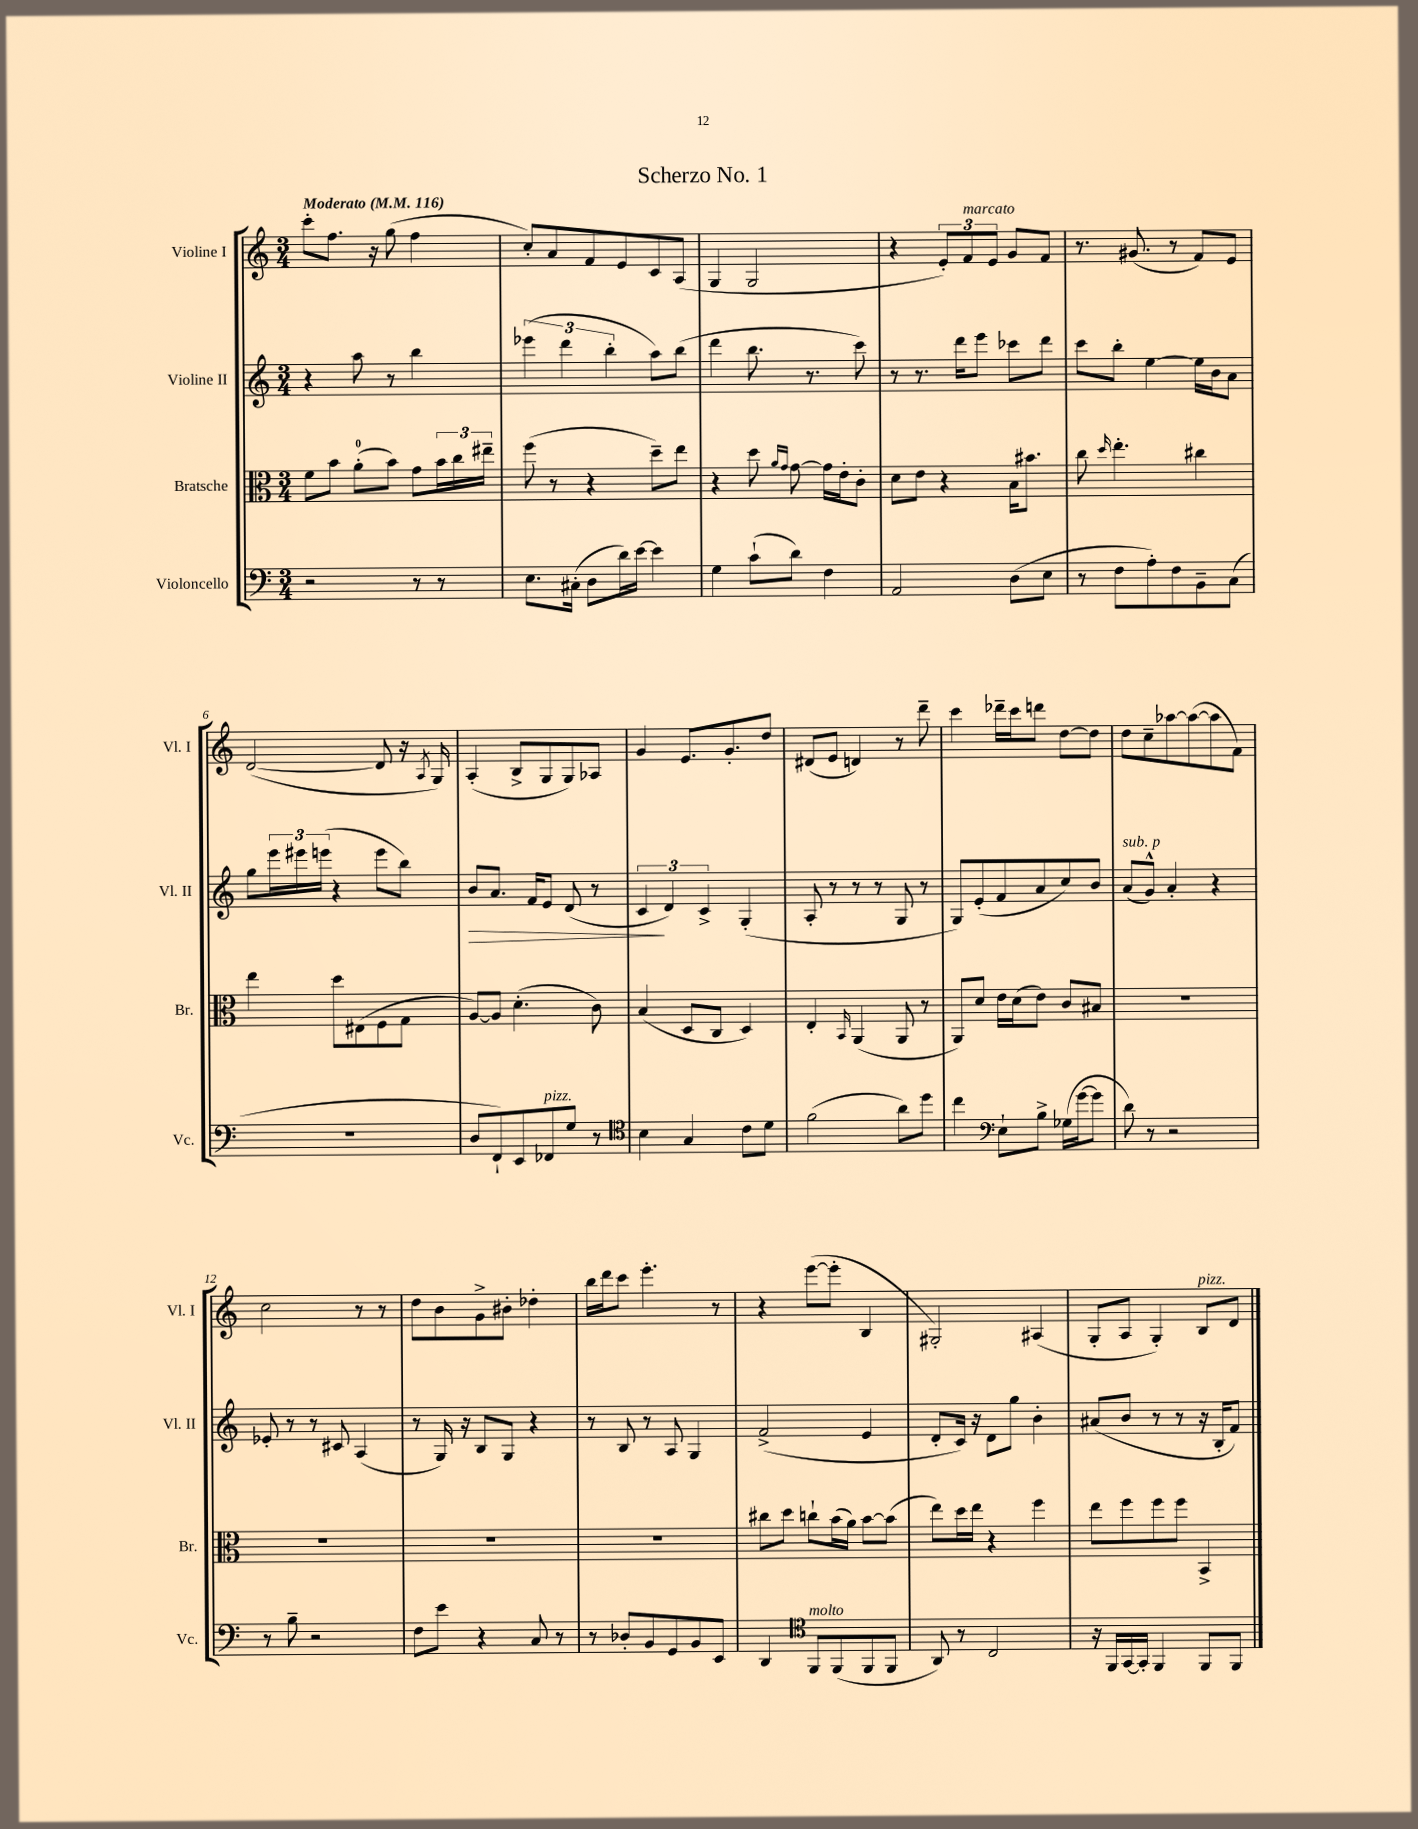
\header { title = "Scherzo No. 1" }
<<
\new StaffGroup <<
\new Staff = "s0" \with { instrumentName = "Violine I" shortInstrumentName = "Vl. I" } {
    \clef treble \key c \major \numericTimeSignature \time 3/4 \tempo "Moderato" 4 = 116
    c'''8-. f''8. r16 g''8( f''4 |
    c''8-.) a'8 f'8 e'8 c'8 a8( |
    g4 g2 |
    r4 \tuplet 3/2 { e'8-.) f'8^\markup { \italic "marcato" } e'8 } g'8 f'8 |
    r8. gis'8.( r8 f'8) e'8 |
    d'2~( d'8 r16 \acciaccatura { a8 } g16) |
    a4-.( b8-> g8 g8) aes8 |
    g'4 e'8. g'8.-. d''8 |
    dis'8( e'8 d'4) r8 d'''8-- |
    c'''4 des'''16-- c'''16 d'''8 d''8~ d''8 |
    d''8 c''8-- aes''8~ aes''8~( aes''8 f'8) |
    c''2 r8 r8 |
    d''8 b'8 g'8-> bis'8-. des''4-. |
    b''16 d'''16 c'''8 e'''4.-. r8 |
    r4 e'''8~( e'''8-. b4 |
    gis2-.) ais4( |
    g8-. a8 g4-.) b8^\markup { \italic "pizz." } d'8 \bar "|." |
}
\new Staff = "s1" \with { instrumentName = "Violine II" shortInstrumentName = "Vl. II" } {
    \clef treble \key c \major \numericTimeSignature \time 3/4
    r4 a''8 r8 b''4 |
    \tuplet 3/2 { ees'''4( d'''4 b''4-. } a''8) b''8( |
    d'''4 b''8. r8. c'''8) |
    r8 r8. d'''16 e'''8 ces'''8 d'''8 |
    c'''8 b''8-. e''4~ e''16 b'16 a'8 |
    g''8 \tuplet 3/2 { e'''16 eis'''16 e'''16( } r4 e'''8 b''8) |
    b'8\> a'8. f'16 e'8 d'8( r8 |
    \tuplet 3/2 { c'4\! d'4) c'4-> } g4-.( |
    a8-. r8 r8 r8 g8 r8 |
    g8) e'8-.( f'8 a'8 c''8) b'8 |
    a'8^\markup { \italic "sub. p" }( g'8-^) a'4-. r4 |
    ees'8-. r8 r8 cis'8 a4( |
    r8 g16) r16 b8 g8 r4 |
    r8 b8 r8 a8 g4 |
    f'2->( e'4 |
    d'8-. c'16) r16 d'8 g''8 b'4-. |
    ais'8( b'8 r8 r8 r16 b16-. f'8) \bar "|." |
}
\new Staff = "s2" \with { instrumentName = "Bratsche" shortInstrumentName = "Br." } {
    \clef alto \key c \major \numericTimeSignature \time 3/4
    f'8 b'8 a'8-0-.( b'8) g'8 \tuplet 3/2 { b'16 c''16 eis''16-- } |
    f''8( r8 r4 d''8--) e''8 |
    r4 d''8 \grace { a'16 g'16 } g'8~ g'16 e'16-. c'8-. |
    d'8 e'8 r4 b16 bis'8. |
    c''8 \grace { d''16 } e''4.-. cis''4 |
    e''4 d''8 eis8( f8 g8 |
    a8~) a8 d'4.-.( c'8) |
    b4( d8 c8 d4) |
    e4-. \grace { b,16 } a,4( a,8 r8 |
    a,8) d'8 e'16 d'16( e'8) c'8 bis8 |
    R2. |
    R2. |
    R2. |
    R2. |
    cis''8 d''8 c''8-! b'16( a'16) b'8~ b'8( |
    e''8) d''16 e''16 r4 f''4 |
    e''8 f''8 f''8 f''8 b,4-> \bar "|." |
}
\new Staff = "s3" \with { instrumentName = "Violoncello" shortInstrumentName = "Vc." } {
    \clef bass \key c \major \numericTimeSignature \time 3/4
    r2 r8 r8 |
    e8. cis16-.( d8 d'16) e'16~ e'4 |
    g4 c'8-!( d'8) f4 |
    a,2 d8( e8 |
    r8 f8 a8-.) f8 b,8-- c8( |
    R2. |
    d8 f,8-!) e,8 fes,8^\markup { \italic "pizz." } g8 r8 |
    \clef tenor b4 g4 c'8 d'8 |
    f'2( a'8) d''8 |
    c''4 \clef bass e8-! b8-> ges16( g'16~ g'8 |
    d'8) r8 r2 |
    r8 b8-- r2 |
    f8 e'8 r4 c8 r8 |
    r8 des8-. b,8 g,8 b,8 e,8 |
    d,4 \clef tenor f,8^\markup { \italic "molto" } f,8( f,8 f,8 |
    a,8) r8 c2 |
    r16 f,16 g,16~ g,16-. f,4 f,8 f,8 \bar "|." |
}
>>
>>
